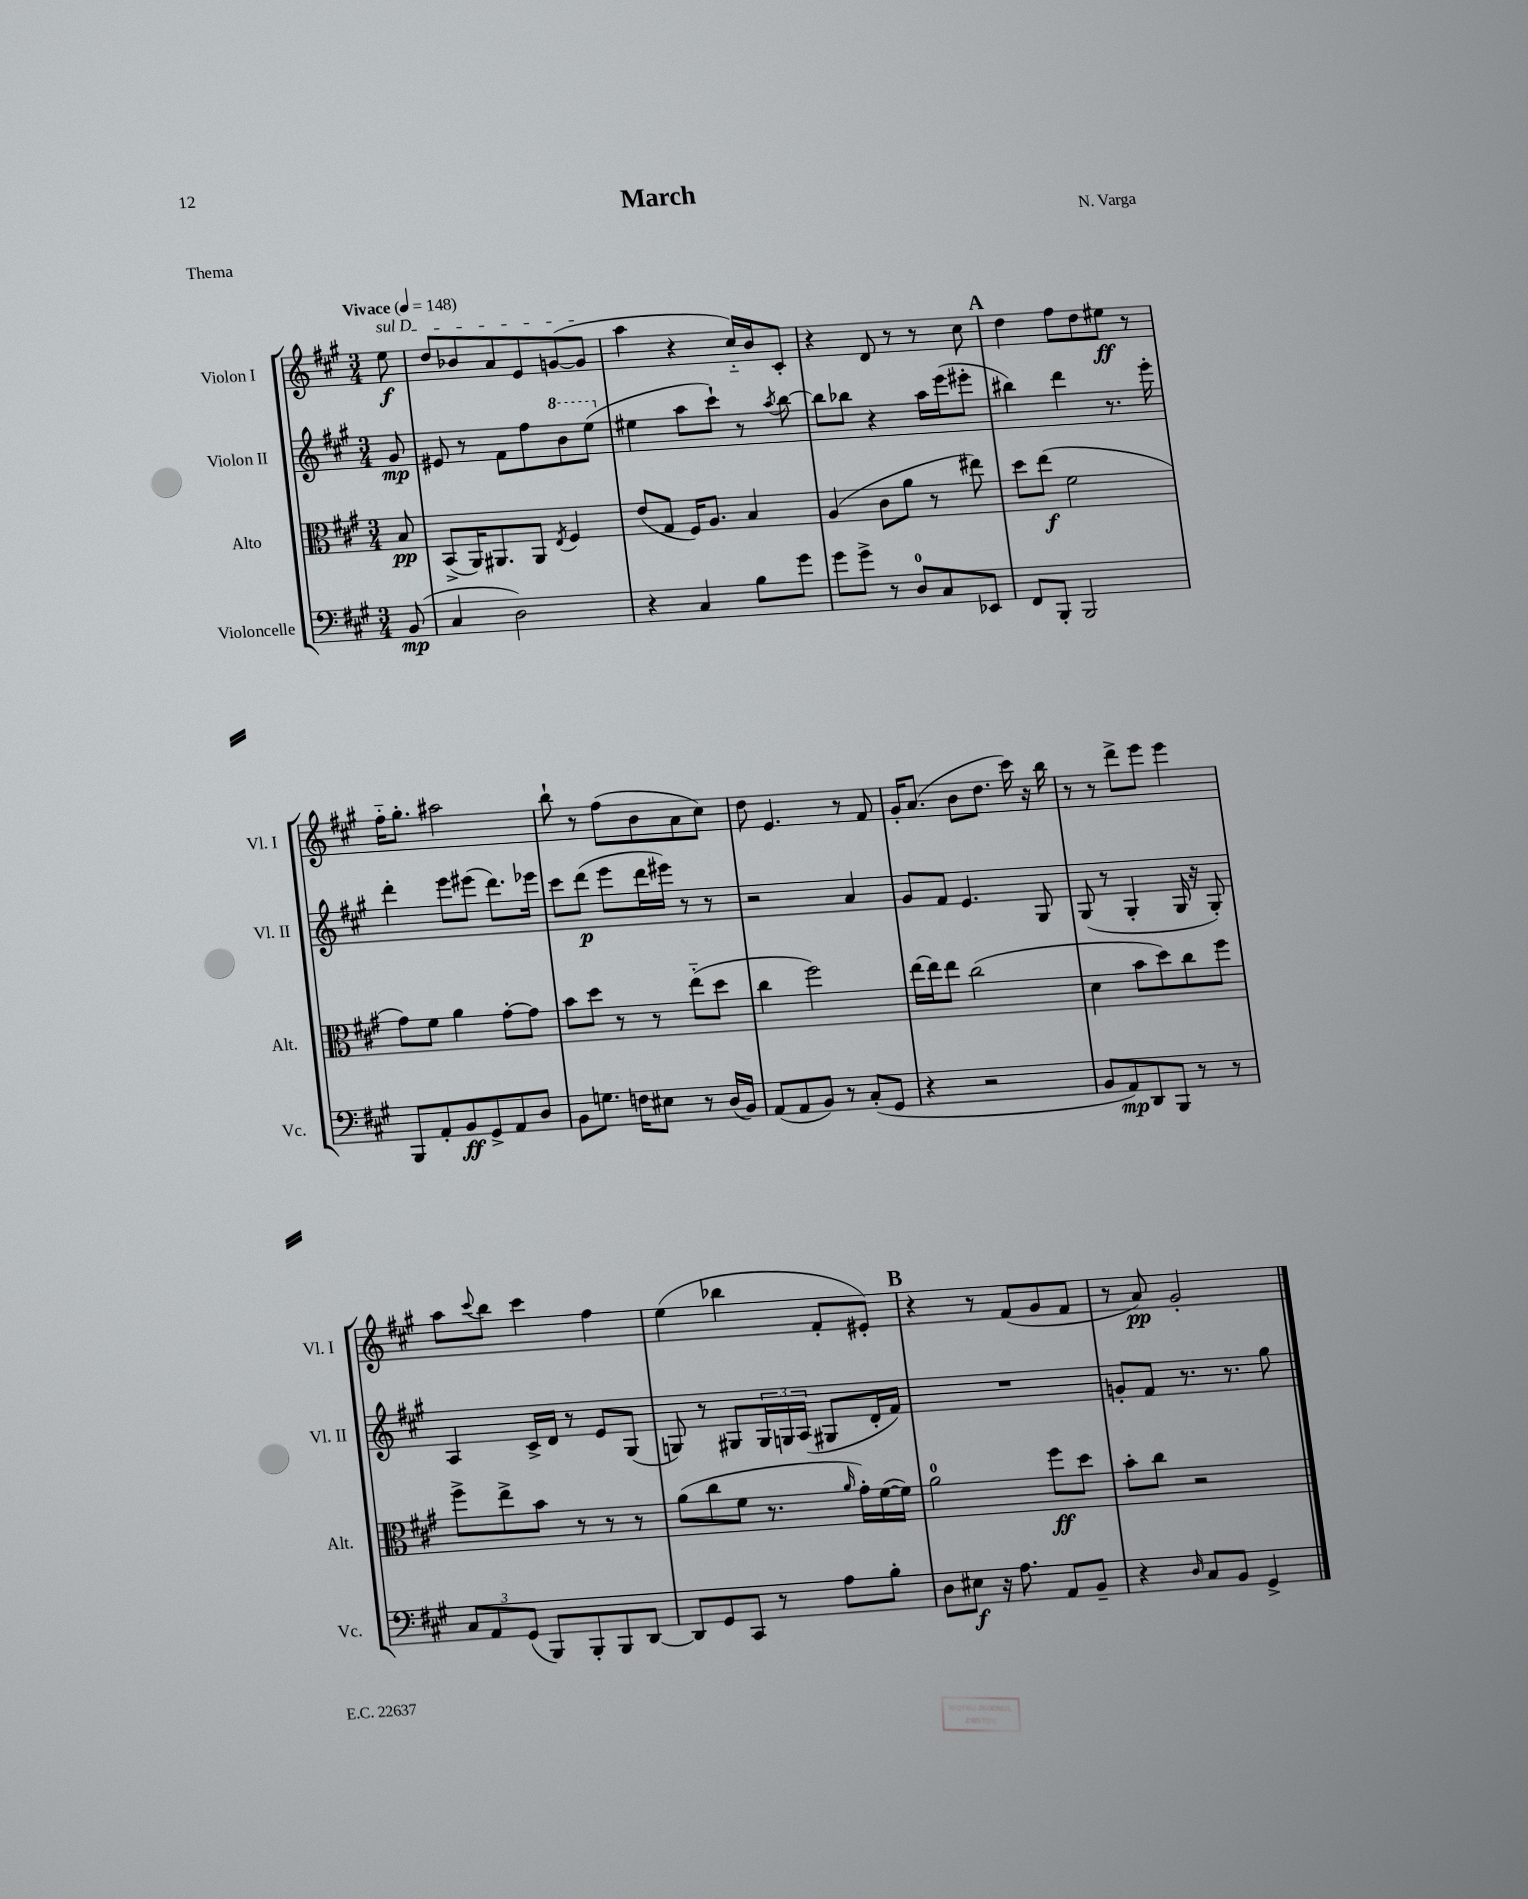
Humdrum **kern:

**kern	**kern	**kern	**kern
*staff4	*staff3	*staff2	*staff1
*clefF4	*clefC3	*clefG2	*clefG2
*k[f#c#g#]	*k[f#c#g#]	*k[f#c#g#]	*k[f#c#g#]
*M3/4	*M3/4	*M3/4	*M3/4
*MM148	*MM148	*MM148	*MM148
(8BB	8B	8g#	8ee
=	=	=	=
4C#	(8BB^	8e#	8dd
.	16AA)	8r	8b-
.	8.AA#	.	.
2D)	.	8f#	8a
.	8AA#	8ff#	8e
.	8qE	.	.
.	4F#	8bb	([8g
.	.	(8eee	8g]
=	=	=	=
4r	(8e	4ee#	4aa
.	8G#	.	.
4C#	16F#)	8aa	4r
.	8.A	.	.
.	.	8ccc#`)	.
8B	4B	8r	16cc#'~)
.	.	.	16b
.	.	8qaa	.
8g#	.	[8bb	8c#'
=	=	=	=
8g#	(4A	8bb]	4r
8g#^	.	8bb-	.
8r	8c#	4r	8d
8D	8a	.	8r
8C#	8r	16aa	8r
.	.	(16eee	.
8EE-	8ee#)	8eee#'	8cc#
=	=	=	=
8FF#	8dd	4bb#)	4dd
8BBB'	(8ee	.	.
2BBB	2f#	4ddd	8ff#
.	.	.	8dd
.	.	8.r	8ee#
.	.	.	8r
.	.	16eee'	.
=	=	=	=
8BBB	8g#)	4ddd'	16ff#'~
.	.	.	8.gg#'
8AA'	8f#	.	.
8BB	4a	8eee	2aa#
8GG#^	.	(8eee#	.
8AA	[8g#'	8.ddd)	.
8D	8g#]	.	.
.	.	16eee-	.
=	=	=	=
8BB	8b	8ccc#	8bb`
8.G	8dd	(8ddd	8r
.	8r	8eee	(8ff#
16F	.	.	.
8E#	8r	16ddd	8b
.	.	16eee#)	.
8r	(8ee'~	8r	8a
(16D	8dd	8r	8cc#)
16BB)	.	.	.
=	=	=	=
(8AA	4cc#	2r	8dd
8AA	.	.	4.e
8BB)	2ff#)	.	.
8r	.	.	.
(8C#'	.	4a	8r
8GG#	.	.	8f#
=	=	=	=
4r	[16ee	8g#	16g#'
.	16ee]	.	(8.a
.	8ee	8f#	.
2r	(2cc#	4.e	8b
.	.	.	8.dd
.	.	.	16ccc#)
.	.	8G#	16r
.	.	.	16bb
=	=	=	=
8BB	4d	(8G#	8r
8AA)	.	8r	8r
8DD	8b	4G#'	8ddd^
8BBB	8dd)	.	8eee
8r	8cc#	16G#	4eee
.	.	16r	.
8r	8ff#	8G#')	.
=	=	=	=
12C#	8ff#^	4A	8aa
12AA	.	.	.
.	.	.	8qqccc#
.	8ee^	.	8bb
(12GG#	.	.	.
8BBB)	8b	16c#^	4ccc#
.	.	16d	.
8BBB'	8r	8r	.
8BBB	8r	8e	4ff#
[8DD	8r	(8G#	.
=	=	=	=
8DD]	(8a	8G)	(4ee
8GG#	8cc#	8r	.
8CC#	8f#	8G#	4bb-
8r	8.r	24G#	.
.	.	24G	.
.	.	(24A	.
8A	.	8G#	8f#'
.	16qqa	.	.
.	16g#')	.	.
8B'	([16f#	16d'	8e#')
.	16f#])	16f#)	.
=	=	=	=
8D	2a	2.r	4r
8E#	.	.	.
16r	.	.	8r
8.A	.	.	.
.	.	.	(8f#
8AA	8ff#	.	8g#
8BB~	8dd	.	8f#
=	=	=	=
4r	8b'	8g'	8r
.	8cc#	8f#	8a)
16qqD	.	.	.
8C#	2r	8.r	2g#'
8BB	.	.	.
.	.	8.r	.
4GG#^	.	.	.
.	.	8gg#	.
==	==	==	==
*-	*-	*-	*-
